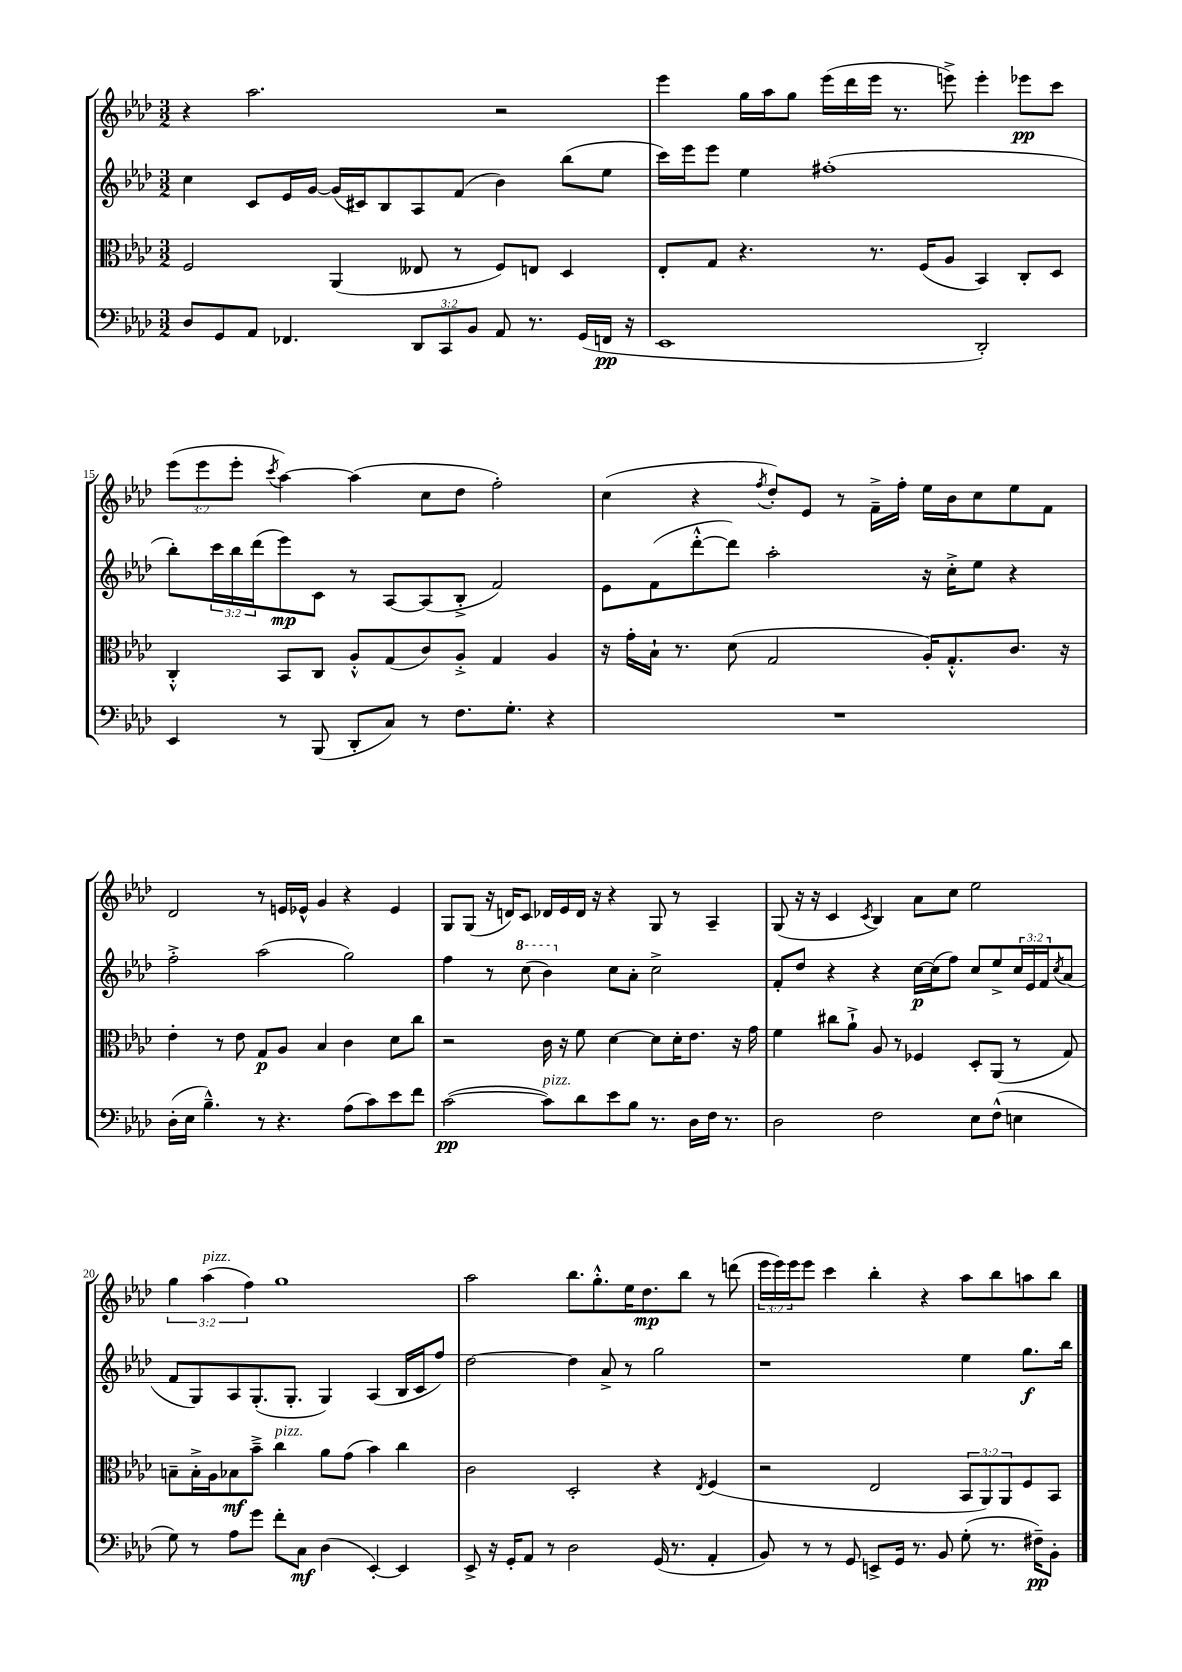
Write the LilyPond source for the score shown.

<<
\new StaffGroup <<
\new Staff = "s0" {
    \clef treble \key aes \major \numericTimeSignature \time 3/2 \override Staff.TupletNumber.text = #tuplet-number::calc-fraction-text
    r4 aes''2. r2 |
    ees'''4 g''16 aes''16 g''8 ees'''16( des'''16 ees'''16 r8. e'''8->) e'''4-. ees'''8\pp c'''8 |
    \tuplet 3/2 { ees'''8( ees'''8 ees'''8-. } \acciaccatura { c'''8 } aes''4~) aes''4( c''8 des''8 f''2-.) |
    c''4( r4 \acciaccatura { f''8 } des''8-.) ees'8 r8 f'16---> f''16-. ees''16 bes'16 c''8 ees''8 f'8 |
    des'2 r8 e'16 ees'16-^ g'4 r4 ees'4 |
    g8 g8( r16 d'16) c'8 des'16 ees'16 des'16 r16 r4 g8 r8 aes4-- |
    g8( r16 r16 c'4 \acciaccatura { c'8 } bes4) aes'8 c''8 ees''2 |
    \tuplet 3/2 { g''4 aes''4^\markup { \italic "pizz." }( f''4) } g''1 |
    aes''2 bes''8. g''8.-.-^ ees''16 des''8.\mp bes''8 r8 d'''8( |
    \tuplet 3/2 { ees'''16 ees'''16) ees'''16 } ees'''8 c'''4 bes''4-. r4 aes''8 bes''8 a''8 bes''8 \bar "|." |
}
\new Staff = "s1" {
    \clef treble \key aes \major \numericTimeSignature \time 3/2 \override Staff.TupletNumber.text = #tuplet-number::calc-fraction-text
    c''4 c'8 ees'16 g'16~ g'16( cis'16) bes8 aes8 f'8( bes'4) bes''8( ees''8 |
    c'''16) ees'''16 ees'''8 ees''4 fis''1-.( |
    bes''8-.) \tuplet 3/2 { c'''16 bes''16 des'''16( } ees'''8\mp) c'8 r8 aes8~ aes8( bes8-.-> f'2) |
    ees'8 f'8( des'''8~-.-^ des'''8) aes''2-. r16 c''16-.-> ees''8 r4 |
    f''2-.-> aes''2( g''2) |
    f''4 r8 \ottava #1 c'''8( bes''4) \ottava #0 c''8 aes'8-. c''2-> |
    f'8-. des''8 r4 r4 c''16~\p c''16( f''8) c''8 ees''8-> \tuplet 3/2 { c''16 ees'16 f'16 } \acciaccatura { c''8 } aes'8( |
    f'8 g8) aes8 g8.-.( g8.-. g4) aes4( bes16 c'16 f''8) |
    des''2~ des''4 aes'8-> r8 g''2 |
    r1 ees''4 g''8.\f bes''16 \bar "|." |
}
\new Staff = "s2" {
    \clef alto \key aes \major \numericTimeSignature \time 3/2 \override Staff.TupletNumber.text = #tuplet-number::calc-fraction-text
    f2 aes,4( eeses8 r8 f8) e8 des4 |
    ees8-. g8 r4. r8. f16( aes8 bes,4) c8-. des8 |
    c4-.-^ bes,8 c8 aes8-.-^ g8( c'8) aes8-.-> g4 aes4 |
    r16 g'16-. bes16-! r8. des'8( g2 aes16-.) g8.-.-^ c'8. r16 |
    ees'4-. r8 ees'8 g8\p aes8 bes4 c'4 des'8 c''8 |
    r2 c'16 r16 f'8 des'4~ des'8 des'16-. ees'8. r16 g'16 |
    f'4 cis''8 aes'8-!-> aes8 r8 fes4 des8-. aes,8( r8 g8) |
    b8-- b16-.-> aes16 bes8\mf bes'8---> c''4^\markup { \italic "pizz." } aes'8 g'8( bes'4) c''4 |
    c'2 des2-. r4 \acciaccatura { ees8 } f4( |
    r2 ees2 \tuplet 3/2 { bes,8 aes,8) aes,8 } f8 bes,8 \bar "|." |
}
\new Staff = "s3" {
    \clef bass \key aes \major \numericTimeSignature \time 3/2 \override Staff.TupletNumber.text = #tuplet-number::calc-fraction-text
    des8 g,8 aes,8 fes,4. \tuplet 3/2 { des,8 c,8 bes,8 } aes,8 r8. g,16( f,16\pp r16 |
    ees,1 des,2-.) |
    ees,4 r8 bes,,8( des,8-. c8) r8 f8. g8.-. r4 |
    R1. |
    des16-.( ees16 bes4.---^) r8 r4. aes8( c'8) ees'8 f'8 |
    c'2~\pp( c'8^\markup { \italic "pizz." }) des'8 ees'8 bes8 r8. des16 f16 r8. |
    des2 f2 ees8 f8-^( e4 |
    g8) r8 aes8 g'8 f'8-. c8\mf des4( ees,4~-.) ees,4 |
    ees,8-> r16 g,16-. aes,8 r8 des2 g,16( r8. aes,4-. |
    bes,8) r8 r8 g,8 e,8-> g,16 r8. bes,8 g8-.( r8. fis16--\pp) bes,8-. \bar "|." |
}
>>
>>
\layout { \context { \Score currentBarNumber = #13 \override BarNumber.break-visibility = ##(#f #t #t) barNumberVisibility = #(every-nth-bar-number-visible 5) } }
